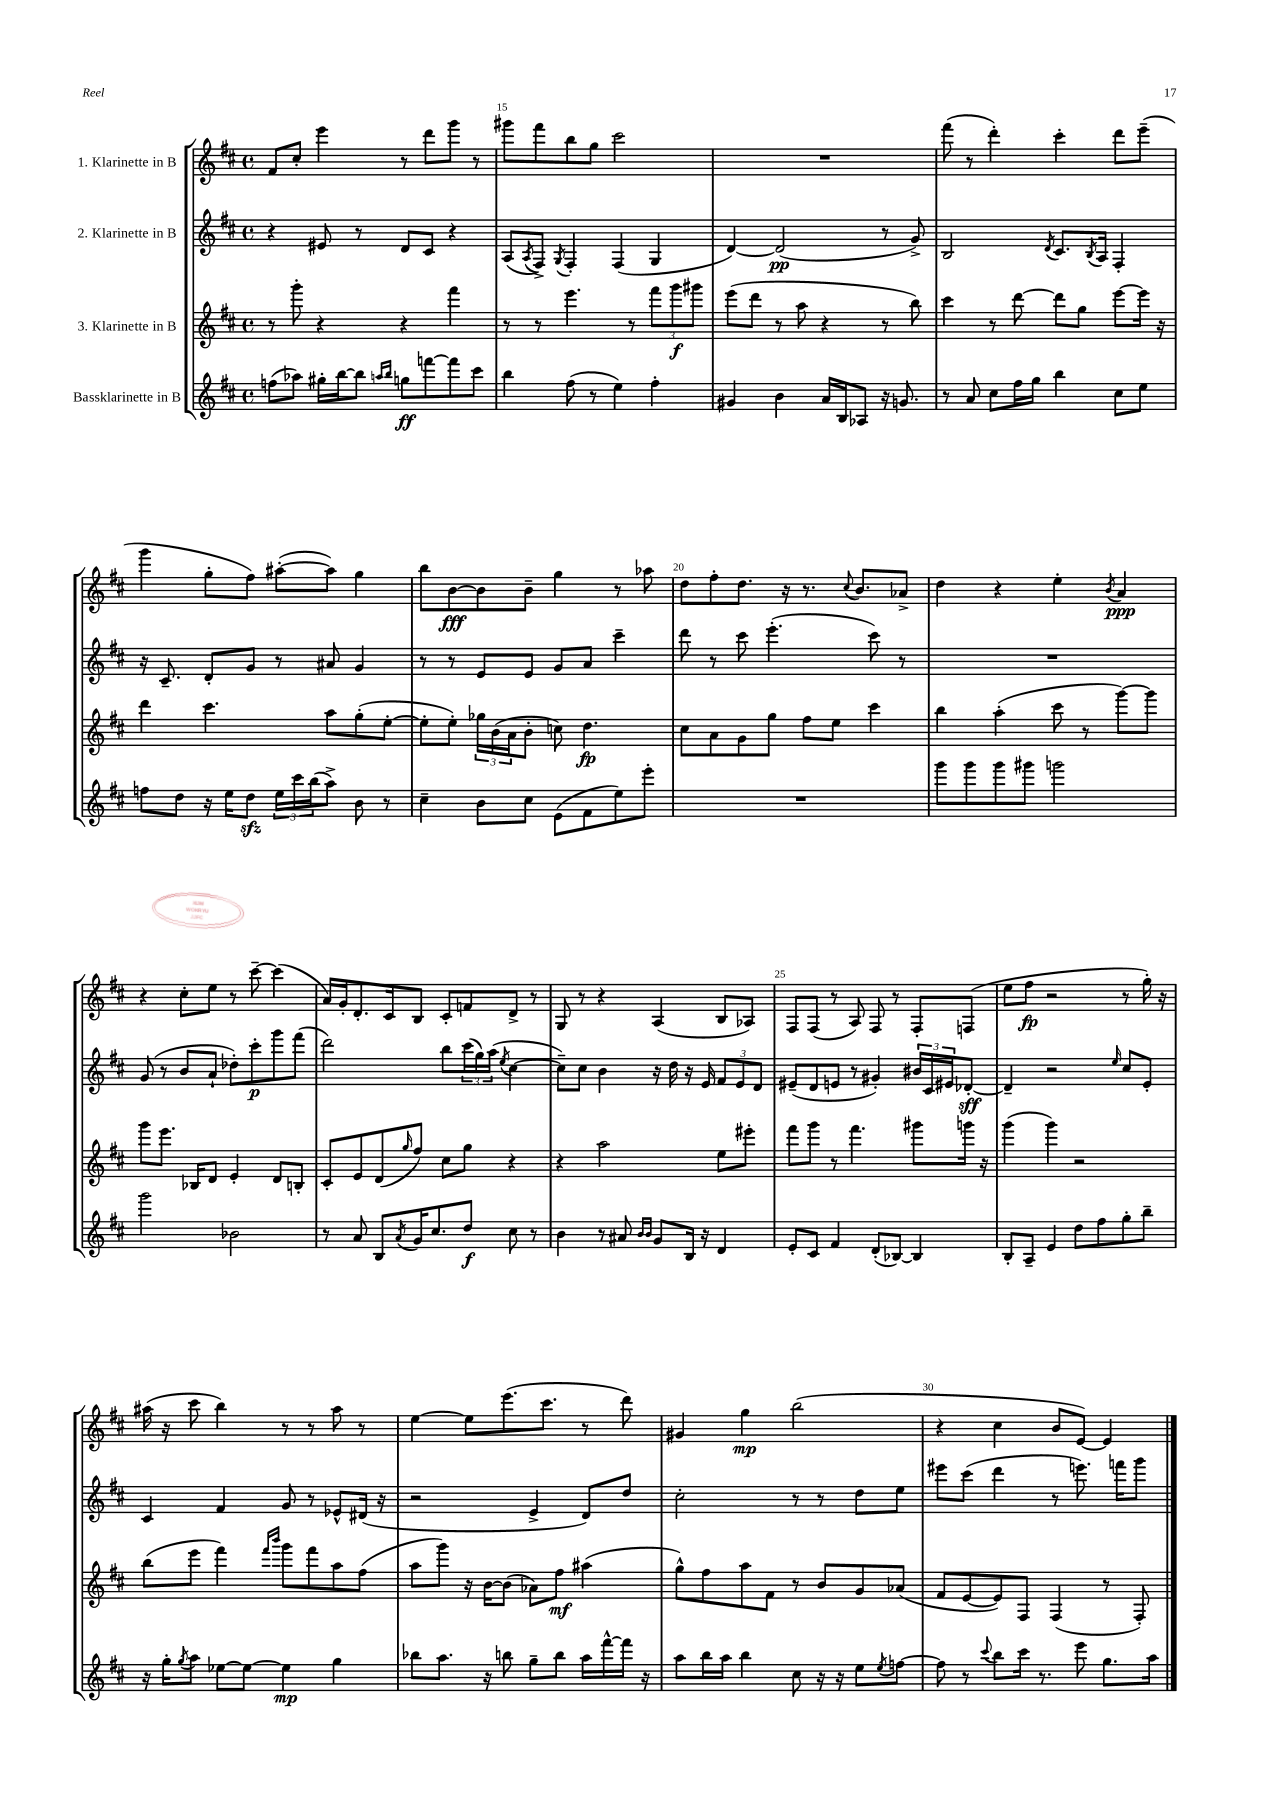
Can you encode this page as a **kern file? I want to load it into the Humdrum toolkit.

**kern	**kern	**kern	**kern
*staff4	*staff3	*staff2	*staff1
*clefG2	*clefG2	*clefG2	*clefG2
*k[f#c#]	*k[f#c#]	*k[f#c#]	*k[f#c#]
*M4/4	*M4/4	*M4/4	*M4/4
*met(c)	*met(c)	*met(c)	*met(c)
(8ff	8r	4r	8f#
8aa-)	8ggg'	.	8cc#'
16gg#'	4r	8e#	4eee
[16bb	.	.	.
8bb]	.	8r	.
16qqaa	.	.	.
16qqbb	.	.	.
8gg	4r	8d	8r
[8fff	.	8c#	8ddd
8fff]	4fff#	4r	8ggg
8ccc#	.	.	8r
=	=	=	=
4bb	8r	(8A	8ggg#
.	.	8qA	.
.	8r	8F#^)	8fff#
.	.	8qG	.
(8ff#	4.eee	4F#'	8bb
8r	.	.	8gg
4ee)	.	(4F#	2ccc#
.	8r	.	.
4ff#'	12fff#	4G	.
.	12ggg	.	.
.	12ggg#	.	.
=	=	=	=
4g#	(8eee	[4d)	1r
.	8ddd	.	.
4b	8r	(2d]	.
.	8aa	.	.
16a	4r	.	.
16B	.	.	.
8A-	.	.	.
16r	8r	8r	.
8.g	.	.	.
.	8bb)	8g^)	.
=	=	=	=
8r	4ccc#	2B	(8fff#
8a	.	.	8r
8cc#	8r	.	4ddd')
16ff#	[8ddd	.	.
16gg	.	.	.
.	.	8qd	.
4bb	8ddd]	8.c#	4ccc#'
.	8gg	.	.
.	.	8qB	.
.	.	16A	.
8cc#	[8eee	4F#'	8ddd
8ee	16eee]	.	(8eee~
.	16r	.	.
=	=	=	=
8ff	4ddd	16r	4ggg
.	.	8.c#~	.
8dd	.	.	.
16r	4.ccc#	8d'	8gg'
16ee	.	.	.
8dd	.	8g	8ff#)
24ee	.	8r	([8aa#'
24ccc#	.	.	.
(24bb	.	.	.
8aa^)	8aa	8a#	8aa#])
8b	(8gg'	4g	4gg
8r	[8ee'	.	.
=	=	=	=
4cc#~	8ee']	8r	8bb
.	8ee')	8r	[8b
8b	24gg-	8e	8b]
.	(24b	.	.
.	24a	.	.
8cc#	8b'	8e	8b~
(8e	8cc)	8g	4gg
8f#	4.dd	8a	.
8ee)	.	4ccc#~	8r
8eee'	.	.	8aa-
=	=	=	=
1r	8cc#	8ddd	8dd
.	8a	8r	8ff#'
.	8g	8ccc#	8.dd
.	8gg	(4.eee'	.
.	.	.	16r
.	8ff#	.	8.r
.	8ee	.	.
.	.	.	8qqcc#
.	.	.	8.b
.	4ccc#	8ccc#)	.
.	.	8r	8a-^
=	=	=	=
8ggg	4bb	1r	4dd
8ggg	.	.	.
8ggg	(4aa'	.	4r
8ggg#	.	.	.
2ggg	8ccc#	.	4ee'
.	8r	.	.
.	.	.	8qb
.	[8ggg)	.	4a
.	8ggg]	.	.
=	=	=	=
2ggg	8ggg	(8g	4r
.	8.eee	8r	.
.	.	8b	8cc#'
.	16B-	.	.
.	8d	8a`	8ee
2b-	4e'	8dd-')	8r
.	.	8ccc#'	[8ccc#~
.	8d	8ggg	(4ccc#]
.	8B'	(8fff#	.
=	=	=	=
8r	8c#'	2ddd)	16a)
.	.	.	16g'
8a	8e	.	8.d'
8B	(8d	.	.
.	.	.	16c#
8qa	16qqgg	.	.
16g	8ff#)	.	8B
8.cc#	.	.	.
.	8cc#	8bb	8c#'
8dd	8gg	(24ccc#	8f
.	.	24gg)	.
.	.	(24aa	.
.	.	8qee	.
8cc#	4r	[4cc#	8d^
8r	.	.	8r
=	=	=	=
4b	4r	8cc#~])	8G
.	.	8cc#	8r
8r	2aa	4b	4r
8a#	.	.	.
16qqb	.	.	.
16qqb	.	.	.
8g	.	16r	(4A
.	.	16dd	.
16B	.	16r	.
16r	.	16e	.
4d	8ee	12f#	8B
.	.	12e	.
.	8eee#'	.	8A-)
.	.	12d	.
=	=	=	=
8e'	8fff#	(8e#~	8F#
8c#	8ggg	8d	(8F#
4f#	8r	8e	8r
.	4.fff#	8r	8A)
(8d'	.	4g#')	8F#
[8B-)	.	.	8r
4B-]	8ggg#	24b#	8F#'
.	.	24c#	.
.	.	24e#	.
.	16ggg	[8d-'	(8F
.	16r	.	.
=	=	=	=
8B'	(4ggg	4d-~]	8ee
8A~	.	.	8ff#
4e	4ggg)	2r	2r
8dd	2r	.	.
8ff#	.	.	.
.	.	16qqee	.
8gg'	.	8cc#	8r
8bb~	.	8e'	16gg')
.	.	.	16r
=	=	=	=
16r	(8bb	4c#	(16aa#
16gg'	.	.	16r
8qgg	.	.	.
8aa	8eee	.	8ccc#
[8ee-	4fff#)	4f#	4bb)
8ee-_	.	.	.
.	16qqfff#	.	.
.	16qqbbb	.	.
4ee-]	8ggg	8g	8r
.	8fff#	8r	8r
4gg	8aa	8e-^^	8aa#
.	(8ff#	(16d#	8r
.	.	16r	.
=	=	=	=
8bb-	8aa	2r	[4ee
8.aa	8ggg)	.	.
.	16r	.	8ee]
16r	[16b	.	.
8bb	(8b]	.	(8.eee
8gg~	8a-)	4e^	.
.	.	.	8.ccc#
8bb	8ff#	.	.
16aa	(4aa#	8d)	8r
[16fff#^^	.	.	.
16fff#]	.	8dd	8ddd)
16r	.	.	.
=	=	=	=
8aa	8gg^^)	2cc#'	4g#
16bb	8ff#	.	.
16aa	.	.	.
4bb	8aa	.	4gg
.	8f#	.	.
8cc#	8r	8r	(2bb
16r	8b	8r	.
16r	.	.	.
8ee	8g	8dd	.
8qee	.	.	.
[8ff	(8a-	8ee	.
=	=	=	=
8ff]	8f#	8eee#	4r
8r	[8e	(8ccc#	.
8qqccc#	.	.	.
8bb	8e])	4ddd	4cc#
16ccc#	8F#	.	.
8.r	.	.	.
.	(4F#	8r	8b
8eee	.	8.eee)	[8e)
8.gg	8r	.	4e]
.	.	16fff	.
.	8F#')	8ggg	.
16aa	.	.	.
==	==	==	==
*-	*-	*-	*-
